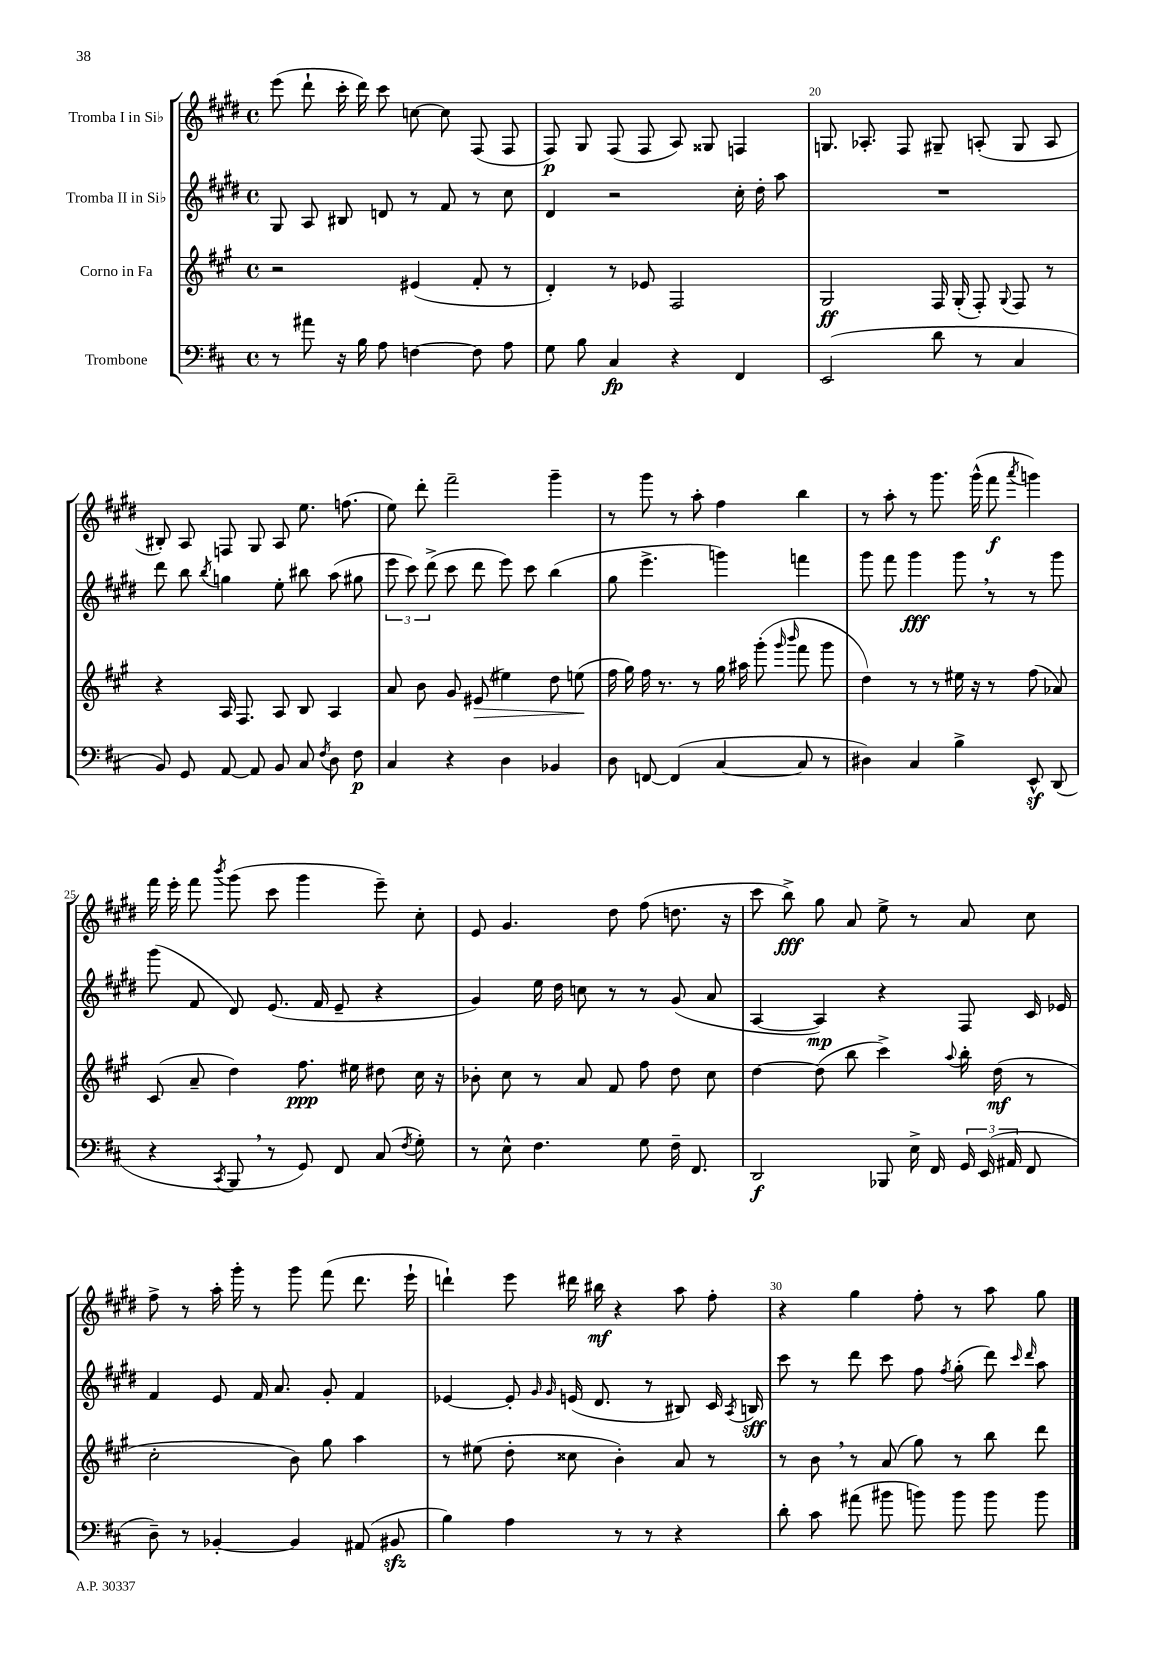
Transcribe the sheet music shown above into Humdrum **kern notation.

**kern	**dynam	**kern	**dynam	**kern	**dynam	**kern	**dynam
*part4	*part4	*part3	*part3	*part2	*part2	*part1	*part1
*staff4	*staff4	*staff3	*staff3	*staff2	*staff2	*staff1	*staff1
*I"Trombone	*	*I"Corno in Fa	*	*I"Tromba II in Si♭	*	*I"Tromba I in Si♭	*
*clefF4	*	*clefG2	*	*clefG2	*	*clefG2	*
*k[f#c#]	*	*k[f#c#g#]	*	*k[f#c#g#d#]	*	*k[f#c#g#d#]	*
*M4/4	*	*M4/4	*	*M4/4	*	*M4/4	*
*met(c)	*	*met(c)	*	*met(c)	*	*met(c)	*
=18	=18	=18	=18	=18	=18	=18	=18
8r	.	2r	.	8G#/	.	(8eee\	.
8a#X\	.	.	.	8A/	.	8ddd#`\	.
16r	.	.	.	8B#X/	.	16ccc#'\	.
16B\	.	.	.	.	.	16ddd#\)	.
8A\	.	.	.	8dn/	.	8ccc#\	.
[4Fn\	.	(4e#X/	.	8r	.	[8ccn\	.
.	.	.	.	8f#/	.	8cc\]	.
8F\]	.	8f#'/	.	8r	.	(8F#/	.
8A\	.	8r	.	8cc#\	.	8F#/	.
=19	=19	=19	=19	=19	=19	=19	=19
8G\	.	4d'/)	.	4d#/	.	8F#/)	p
8B\	.	.	.	.	.	8G#/	.
4C#/	fp	8r	.	2r	.	(8F#/	.
.	.	8e-X/	.	.	.	8F#/	.
4r	.	2F#/	.	.	.	8A/)	.
.	.	.	.	.	.	8G##X/	.
4FF#/	.	.	.	16cc#'\	.	4Fn/	.
.	.	.	.	16dd#'\	.	.	.
.	.	.	.	8aa\	.	.	.
=20	=20	=20	=20	=20	=20	=20	=20
(2EE/	.	2G#/	ff	1r	.	8.Gn/	.
.	.	.	.	.	.	8.A-X'/	.
.	.	.	.	.	.	8F#/	.
8d\	.	16F#/	.	.	.	8G#X~/	.
.	.	(16G#'/	.	.	.	.	.
8r	.	8F#'/)	.	.	.	(8An'/	.
.	.	8qqG#/	.	.	.	.	.
4C#/	.	8F#/	.	.	.	8G#/	.
.	.	8r	.	.	.	8A/	.
!!LO:LB:g=z
=21	=21	=21	=21	=21	=21	=21	=21
8BB/)	.	4r	.	8ddd#\	.	8B#X'/)	.
8GG/	.	.	.	8bb\	.	8A/	.
.	.	.	.	8qbb/	.	.	.
[8AA/	.	16A/	.	4ggn\	.	8Fn/	.
.	.	8.F#/	.	.	.	.	.
8AA/]	.	.	.	.	.	8G#/	.
8BB/	.	8A/	.	8ee'\	.	8A/	.
8C#/	.	8B/	.	8bb#X\	.	8.ee\	.
8qF#/	.	.	.	.	.	.	.
8D\	.	4A/	.	(8aa\	.	.	.
.	.	.	.	.	.	(8.ffn\	.
8F#\	p	.	.	8gg#X\	.	.	.
=22	=22	=22	=22	=22	=22	=22	=22
4C#/	.	8a/	.	12eee\	.	8ee\)	.
.	.	.	.	12ccc#\)	.	.	.
.	.	8b\	.	.	.	8ddd#'\	.
.	.	.	.	(12ddd#^\	.	.	.
4r	.	8g#/	.	8ccc#\	.	2fff#~\	.
!	!	!	!LO:HP:b	!	!	!	!
.	.	(8e#X/	>	8ddd#\	.	.	.
4D\	.	4ee#X\)	.	8eee\)	.	.	.
.	.	.	.	8ccc#\	.	.	.
4BB-X/	.	8dd\	.	(4bb\	.	4ggg#~\	.
.	.	(8een\	.	.	.	.	.
.	.	.	]	.	.	.	.
=23	=23	=23	=23	=23	=23	=23	=23
8D\	.	16ff#\	.	8gg#\	.	8r	.
.	.	16gg#\)	.	.	.	.	.
[8FFn/	.	16ff#\	.	4.eee^\	.	8ggg#\	.
.	.	8.r	.	.	.	.	.
(4FF/]	.	.	.	.	.	8r	.
.	.	8r	.	.	.	8aa'\	.
[4C#/	.	16gg#\	.	4gggn\)	.	4ff#\	.
.	.	16aa#X\	.	.	.	.	.
.	.	(8ggg#'\	.	.	.	.	.
.	.	16qqggg#/	.	.	.	.	.
.	.	16qqbbb/	.	.	.	.	.
8C#/]	.	8fff#\	.	4fffn\	.	4bb\	.
8r	.	8ggg#\	.	.	.	.	.
=24	=24	=24	=24	=24	=24	=24	=24
4D#X\)	.	4dd\)	.	8ggg#\	.	8r	.
.	.	.	.	8fff#\	.	8aa'\	.
4C#/	.	8r	.	4ggg#\	fff	8r	.
.	.	8r	.	.	.	8.ggg#\	.
4B^\	.	16ee#X\	.	8ggg#,\	.	.	.
.	.	16r	.	.	.	(16ggg#^^\	.
.	.	8r	.	8r	.	8fff#\	f
.	.	.	.	.	.	8qaaa/	.
8EEz^^/	.	(8ff#\	.	8r	.	4gggn\)	.
(8DD/	.	8a-X/)	.	8ggg#\	.	.	.
!!LO:LB:g=z
=25	=25	=25	=25	=25	=25	=25	=25
4r	.	(8c#/	.	(8ggg#\	.	16fff#\	.
.	.	.	.	.	.	16eee'\	.
.	.	8a~/	.	8f#/	.	8fff#\	.
8qCC#/	.	.	.	.	.	8qbbb/	.
8BBB,/	.	4dd\)	.	8d#/)	.	(8ggg#\	.
8r	.	.	.	(8.e/	.	8ccc#\	.
8GG/)	.	8.ff#\	ppp	.	.	4ggg#\	.
.	.	.	.	16f#/	.	.	.
8FF#/	.	.	.	8e~/	.	.	.
.	.	16ee#X\	.	.	.	.	.
(8C#/	.	8dd#X\	.	4r	.	8eee~\)	.
8qF#/	.	.	.	.	.	.	.
8G'\)	.	16cc#\	.	.	.	8cc#'\	.
.	.	16r	.	.	.	.	.
=26	=26	=26	=26	=26	=26	=26	=26
8r	.	8b-X'\	.	4g#/)	.	8e/	.
8E^^\	.	8cc#\	.	.	.	4.g#/	.
4.F#\	.	8r	.	16ee\	.	.	.
.	.	.	.	16dd#\	.	.	.
.	.	8a/	.	8ccn\	.	.	.
.	.	8f#/	.	8r	.	8dd#\	.
8G\	.	8ff#\	.	8r	.	(8ff#\	.
16F#~\	.	8dd\	.	(8g#/	.	8.ddn\	.
8.FF#/	.	.	.	.	.	.	.
.	.	8cc#\	.	8a/	.	.	.
.	.	.	.	.	.	16r	.
=27	=27	=27	=27	=27	=27	=27	=27
2DD/	f	[4dd\	.	[4A/	.	8ccc#\	.
.	.	.	.	.	.	8bb^\)	fff
.	.	(8dd\]	.	4A/])	mp	8gg#\	.
.	.	8bb\	.	.	.	8a/	.
8BBB-X/	.	4ccc#^\)	.	4r	.	8ee^\	.
16E^\	.	.	.	.	.	8r	.
16FF#/	.	.	.	.	.	.	.
.	.	8qqaa/	.	.	.	.	.
24GG/	.	16bb'\	.	8F#/	.	8a/	.
(24EE/	.	.	.	.	.	.	.
.	.	(16dd\	mf	.	.	.	.
24AA#X/	.	.	.	.	.	.	.
8FF#/	.	8r	.	16c#/	.	8cc#\	.
.	.	.	.	16e-X/	.	.	.
!!LO:LB:g=z
=28	=28	=28	=28	=28	=28	=28	=28
8D~\)	.	2cc#'\	.	4f#/	.	8ff#^\	.
8r	.	.	.	.	.	8r	.
[4BB-X'/	.	.	.	8e/	.	16aa'\	.
.	.	.	.	.	.	16ggg#'\	.
.	.	.	.	16f#/	.	8r	.
.	.	.	.	8.a/	.	.	.
4BB-/]	.	8b\)	.	.	.	8ggg#\	.
.	.	8gg#\	.	8g#'/	.	(8fff#\	.
(8AA#X/	.	4aa\	.	4f#/	.	8.ddd#\	.
8BB#Xzz/	.	.	.	.	.	.	.
.	.	.	.	.	.	16eee`\	.
=29	=29	=29	=29	=29	=29	=29	=29
4B\)	.	8r	.	[4e-X/	.	4dddn`\)	.
.	.	(8ee#X\	.	.	.	.	.
4A\	.	8dd'\	.	8e-'/]	.	8eee\	.
.	.	.	.	16qqg#/	.	.	.
.	.	.	.	16qqg#/	.	.	.
.	.	8cc##X\	.	(16en/	.	16ddd#X\	.
.	.	.	.	8.d#/	.	16bb#X\	mf
8r	.	4b'\)	.	.	.	4r	.
8r	.	.	.	8r	.	.	.
4r	.	8a/	.	8B#X/)	.	8aa\	.
.	.	8r	.	16c#/	.	8ff#'\	.
.	.	.	.	8qA/	.	.	.
.	.	.	.	16Bn/	sff	.	.
=30	=30	=30	=30	=30	=30	=30	=30
8d'\	.	8r	.	8ccc#\	.	4r	.
8c#\	.	8b,\	.	8r	.	.	.
(8a#X\	.	8r	.	8ddd#\	.	4gg#\	.
8b#X\	.	(8a/	.	8ccc#\	.	.	.
8bn\)	.	8gg#\)	.	8ff#\	.	8ff#'\	.
.	.	.	.	8qff#/	.	.	.
8b\	.	8r	.	(8gg#'\	.	8r	.
8b\	.	8bb\	.	8ddd#\)	.	8aa\	.
.	.	.	.	16qqccc#/	.	.	.
.	.	.	.	16qqddd#/	.	.	.
8b\	.	8ddd\	.	8aa\	.	8gg#\	.
==	==	==	==	==	==	==	==
*-	*-	*-	*-	*-	*-	*-	*-
